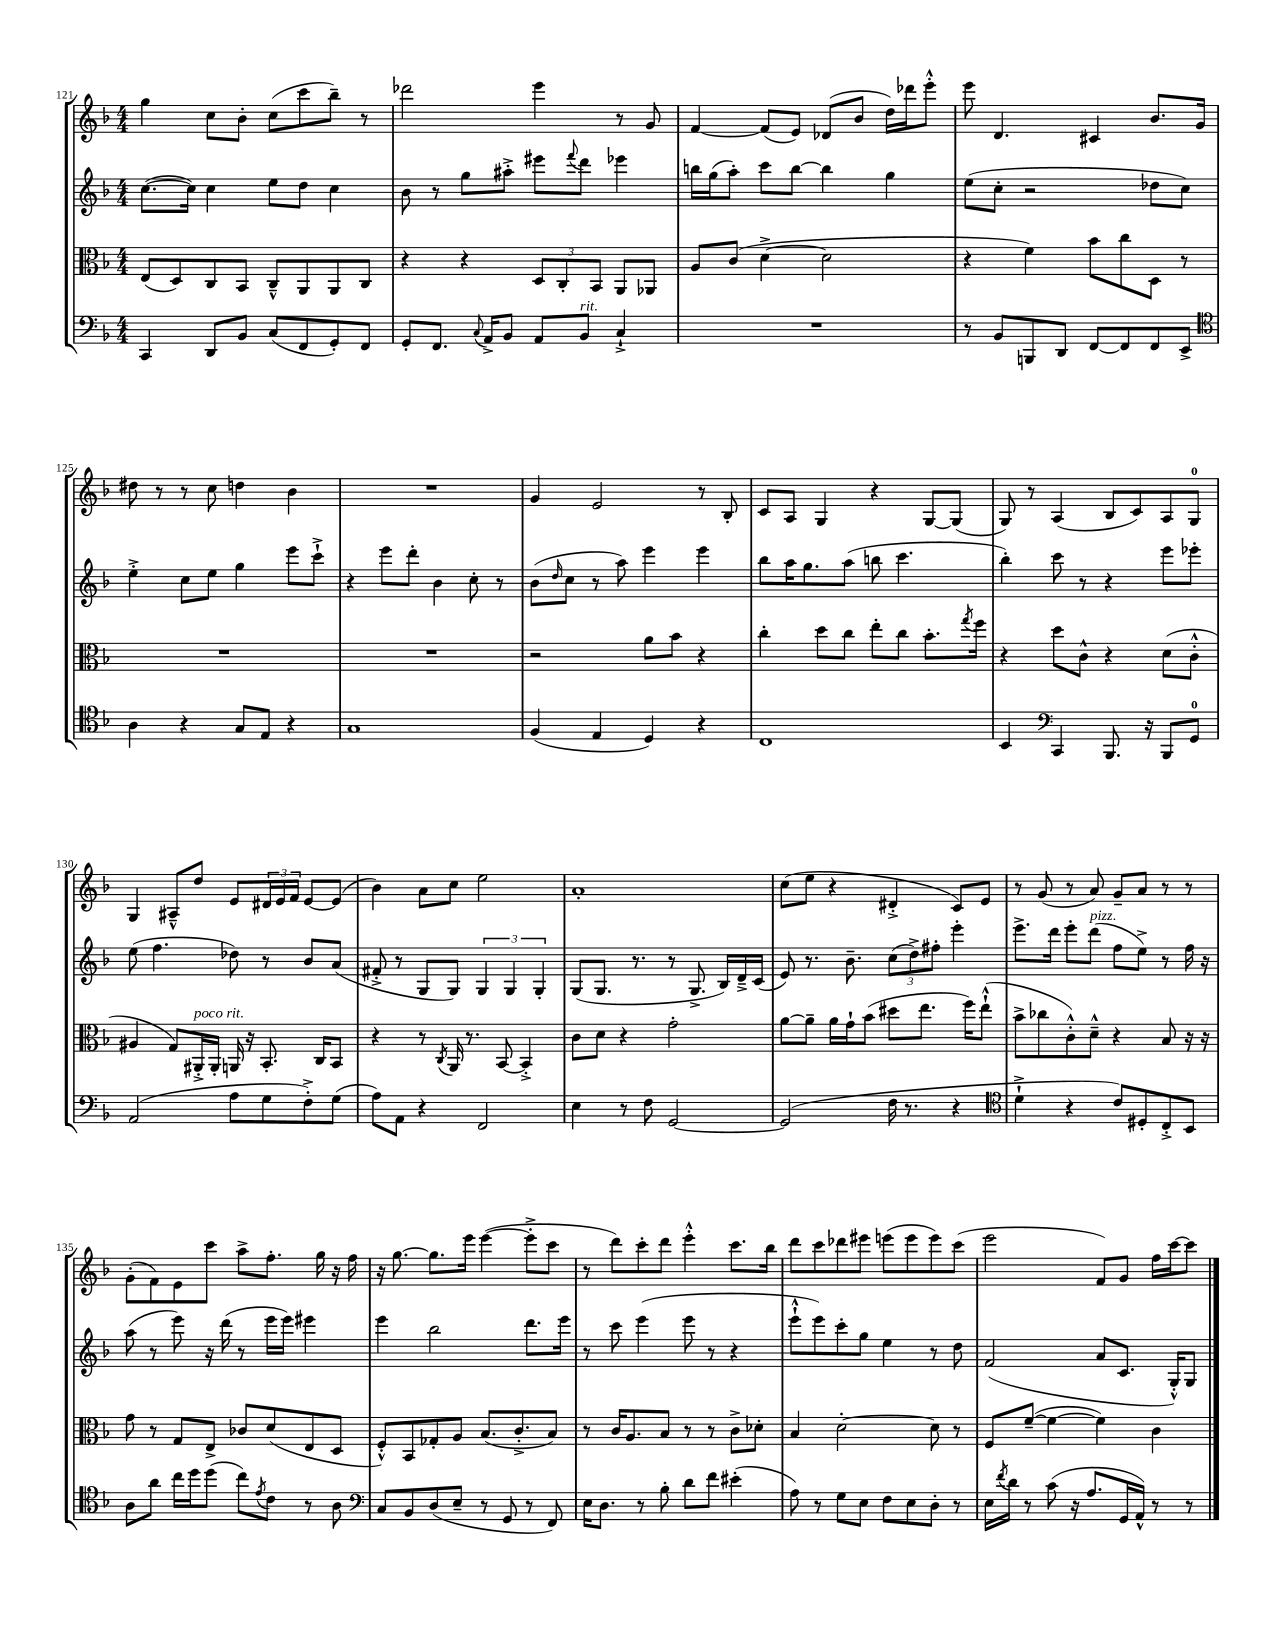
<<
\new StaffGroup <<
\new Staff = "s0" {
    \clef treble \key f \major \numericTimeSignature \time 4/4
    g''4 c''8 bes'8-. c''8( c'''8 bes''8--) r8 |
    des'''2 e'''4 r8 g'8 |
    f'4~ f'8( e'8) des'8( bes'8 d''16) des'''16 e'''8-.-^ |
    e'''8 d'4. cis'4 bes'8. g'16 |
    dis''8 r8 r8 c''8 d''4 bes'4 |
    R1 |
    g'4 e'2 r8 bes8-. |
    c'8 a8 g4 r4 g8~ g8( |
    g8) r8 a4( bes8 c'8) a8 g8-0 |
    g4 ais8---^ d''8 e'8 \tuplet 3/2 { dis'16 e'16 f'16 } e'8~ e'8( |
    bes'4) a'8 c''8 e''2 |
    a'1-. |
    c''8( e''8 r4 dis'4-.-> c'8) e'8 |
    r8 g'8( r8 a'8) g'8-- a'8 r8 r8 |
    g'8-.( f'8) e'8 c'''8 a''8-> f''8.-. g''16 r16 f''16 |
    r16 g''8.~ g''8. e'''16 e'''4~( e'''8-.-> c'''8 |
    r8 d'''8) c'''8-. d'''8 e'''4-.-^ c'''8. bes''16 |
    d'''8 c'''8 des'''8 eis'''8 e'''8( e'''8 e'''8) c'''8( |
    e'''2 f'8) g'8 f''16 c'''16~ c'''8 \bar "|." |
}
\new Staff = "s1" {
    \clef treble \key f \major \numericTimeSignature \time 4/4
    c''8.~( c''16) c''4 e''8 d''8 c''4 |
    bes'8 r8 g''8 ais''8-.-> eis'''8 \appoggiatura { f'''8 } d'''8 ees'''4 |
    b''16 g''16( a''8-.) c'''8 b''8~ b''4 g''4 |
    e''8( c''8-. r2 des''8 c''8) |
    e''4-.-> c''8 e''8 g''4 e'''8 c'''8-!-> |
    r4 e'''8 d'''8-. bes'4 c''8-. r8 |
    bes'8( \grace { d''16 } c''8 r8 a''8) e'''4 e'''4 |
    bes''8 a''16 g''8. a''8( b''8 c'''4. |
    bes''4-.) c'''8 r8 r4 e'''8 ees'''8-. |
    e''8( f''4. des''8) r8 bes'8 a'8( |
    fis'8-.-> r8 g8 g8) \tuplet 3/2 { g4 g4 g4-. } |
    g8( g8. r8. r8 g8.-> bes16) d'16---> c'16( |
    e'8) r8. bes'8.-- \tuplet 3/2 { c''8( d''8->) fis''8-. } e'''4-. |
    e'''8.-> d'''16 e'''8-. d'''8^\markup { \italic "pizz." }( f''8 e''8->) r8 f''16 r16 |
    a''8( r8 e'''8) r16 d'''16( r8 e'''16 e'''16) eis'''4 |
    e'''4 bes''2 d'''8. e'''16 |
    r8 c'''8 e'''4( e'''8 r8 r4 |
    e'''8-!-^ e'''8) c'''8-. g''8 e''4 r8 d''8 |
    f'2( a'8 c'8. g16-.-^) g8 \bar "|." |
}
\new Staff = "s2" {
    \clef alto \key f \major \numericTimeSignature \time 4/4
    e8( d8) c8 bes,8 c8---^ a,8 a,8 c8 |
    r4 r4 \tuplet 3/2 { d8 c8-. bes,8 } a,8 aes,8 |
    a8 c'8( d'4~-> d'2 |
    r4 f'4) bes'8 c''8 d8 r8 |
    R1 |
    R1 |
    r2 a'8 bes'8 r4 |
    c''4-. d''8 c''8 e''8-. c''8 bes'8.-. \acciaccatura { g''8 } f''16 |
    r4 d''8 c'8-^ r4 d'8( c'8-.-^ |
    ais4 g8) ais,16-.->^\markup { \italic "poco rit." } ais,16-. a,16 r16 bes,8.-. c16 bes,8 |
    r4 r8 \acciaccatura { c8 } a,16 r8. bes,8~ bes,4-.-> |
    c'8 d'8 r4 g'2-. |
    a'8~ a'8-- a'16 g'16-! bes'8( dis''8 e''8. f''16) e''8-!-^( |
    bes'8-> ces''8 c'8-.-^) d'8---^ r4 bes8 r16 r16 |
    g'8 r8 g8 e8-> ces'8 d'8( e8 d8 |
    f8-.-^) bes,8 ges8-. a8 bes8.( c'8.-.-> bes8) |
    r8 c'16 a8. bes8 r8 r8 c'8-> des'8-. |
    bes4 d'2~-. d'8 r8 |
    f8 f'8~--( f'4~ f'4) c'4 \bar "|." |
}
\new Staff = "s3" {
    \clef bass \key f \major \numericTimeSignature \time 4/4
    c,4 d,8 bes,8 c8( f,8 g,8-.) f,8 |
    g,8-. f,8. \appoggiatura { c8 } a,16-> bes,8 a,8 bes,8^\markup { \italic "rit." } c4-!-> |
    R1 |
    r8 bes,8 b,,8 d,8 f,8~ f,8 f,8 e,8-> |
    \clef tenor a4 r4 g8 e8 r4 |
    g1 |
    f4( e4 d4) r4 |
    c1 |
    bes,4 \clef bass c,4 bes,,8. r16 bes,,8 g,8-0 |
    a,2( a8 g8 f8-.->) g8( |
    a8) a,8 r4 f,2 |
    e4 r8 f8 g,2~ |
    g,2( f16 r8. r4 |
    \clef tenor d'4-!-> r4 c'8) dis8-. c8-.-> bes,8 |
    a8 a'8 c''16 d''16 d''8( c''8) \acciaccatura { e'8 } c'8 r8 a8 |
    \clef bass c8 bes,8 d8( e8-- r8 g,8 r8 f,8) |
    e16 d8. r8 bes8-. d'8 f'8 eis'4-.( |
    a8) r8 g8 e8 f8 e8 d8-. r8 |
    e16 \acciaccatura { f'8 } d'16 r8 c'8( r16 a8. g,16 a,16-^) r8 r8 \bar "|." |
}
>>
>>
\layout { \context { \Score currentBarNumber = #121 } }
